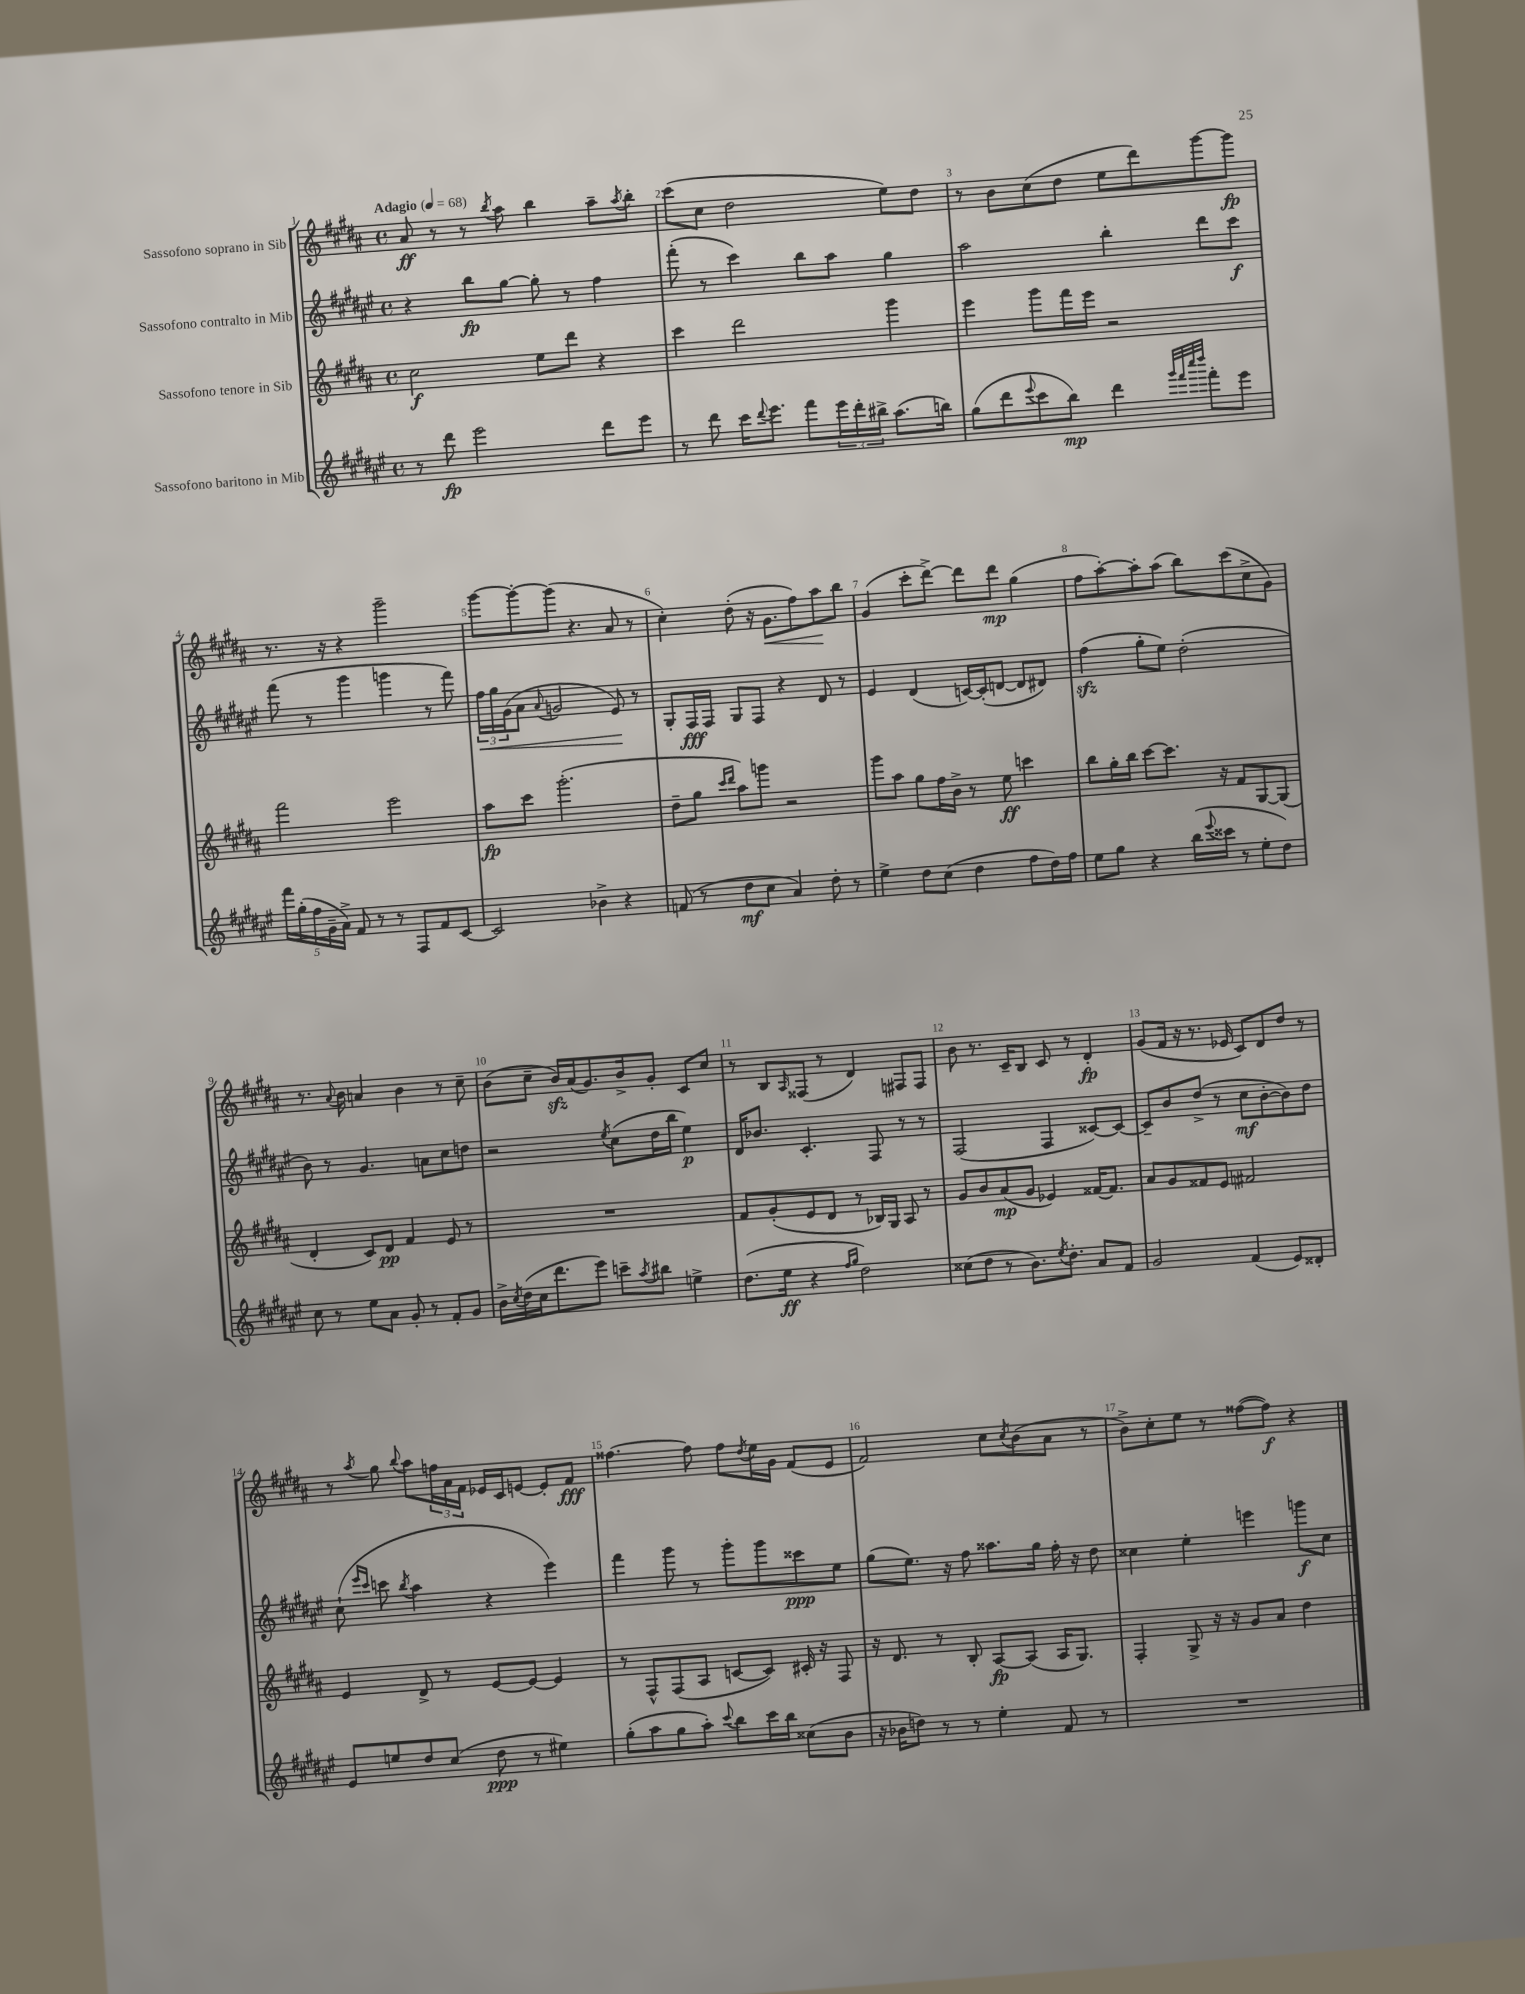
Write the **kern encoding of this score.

**kern	**kern	**kern	**kern
*staff4	*staff3	*staff2	*staff1
*clefG2	*clefG2	*clefG2	*clefG2
*k[f#c#g#d#a#e#]	*k[f#c#g#d#a#]	*k[f#c#g#d#a#e#]	*k[f#c#g#d#a#]
*M4/4	*M4/4	*M4/4	*M4/4
*met(c)	*met(c)	*met(c)	*met(c)
*MM68	*MM68	*MM68	*MM68
8r	2cc#	4r	8a#
8ddd#	.	.	8r
2eee#	.	8bb	8r
.	.	.	8qbb
.	.	[8gg#	8aa#
.	8ee	8gg#']	4bb
.	8ddd#	8r	.
8ddd#	4r	4ff#	8aa#~
.	.	.	8qaa#
8eee#	.	.	8bb'
=	=	=	=
8r	4ccc#	(8fff#'	(8ccc#
8ddd#	.	8r	8cc#
16ccc#	2ddd#	4ccc#)	2dd#
8qqddd#	.	.	.
8.eee#	.	.	.
8fff#	.	8bb	.
24eee#	.	8aa#	.
24ddd#'	.	.	.
24bb#^	.	.	.
(8.aa#	4ggg#	4gg#	8ee)
.	.	.	8dd#
16bb)	.	.	.
=	=	=	=
(8gg#	4eee	2aa#	8r
8ddd#	.	.	8b
8qqeee#	.	.	.
8ccc#	8ggg#	.	(8cc#
8bb)	16fff#	.	8dd#
.	16eee	.	.
4ddd#	2r	4bb'	8ee
.	.	.	8ddd#)
32qqggg#	.	.	.
32qqfff#	.	.	.
32qqcccc#	.	.	.
32qqdddd#	.	.	.
8fff#'	.	8ddd#	[8ggg#
8eee#	.	8ccc#	8ggg#]
=	=	=	=
20fff#	2fff#	(8fff#	8.r
(20gg#'	.	.	.
20ff#	.	.	.
.	.	8r	.
20g#~	.	.	.
.	.	.	16r
20a#^)	.	.	.
8f#	.	4ggg#	4r
8r	.	.	.
8r	2eee	4ggg	2ggg#~
8F#	.	.	.
8f#	.	8r	.
[8c#	.	8fff#)	.
=	=	=	=
2c#]	8aa#	24ff#	[8ggg#
.	.	24gg#	.
.	.	(24g#	.
.	8ccc#	8a#	8ggg#'_
.	.	8qqa#	.
.	(2.ggg#'	2g	(8ggg#]
.	.	.	4.r
4b-^	.	.	.
4r	.	8e#)	8a#
.	.	8r	8r
=	=	=	=
(8f	8dd#~	8G#'	4cc#')
8r	8gg#	16F#	.
.	.	16F#	.
.	16qqccc#	.	.
.	16qqddd#	.	.
8dd#	8aa#)	8G#	(8dd#'
8cc#	8ggg	8F#	16r
.	.	.	8.g#
4a#)	2r	4r	.
.	.	.	8ff#)
8dd#'	.	8d#	8aa#
8r	.	8r	8bb
=	=	=	=
4ee#^	8ggg#	4e#	(4g#
.	8aa#	.	.
8dd#	8gg#	(4d#	8ccc#'
(8cc#	16ff#	.	[8ddd#^)
.	16b^	.	.
4dd#	8r	[16c)	8ddd#]
.	.	(16c']	.
.	8ee	[8d	8ddd#
8ff#	4ccc	8d]	(4gg#
16dd#)	.	8d#)	.
16ff#	.	.	.
=	=	=	=
8ee#	8bb	(4ff#	8ff#
8gg#	16gg#'	.	[8aa#')
.	16bb	.	.
4r	[8ccc#	8gg#'	8aa#']
.	8.ccc#]	8ee#)	(8aa#
(16bb	.	(2dd#'	8bb)
8qqeee#	.	.	.
16ccc##	16r	.	.
8r	8f#	.	(8ccc#
8ee#'	[8G#	.	8cc#^
8dd#)	(8G#]	.	8g#)
=	=	=	=
8cc#	4d#'	8b)	8.r
8r	.	8r	.
.	.	.	8qqa#
.	.	.	16b
8ee#	8c#)	4.g#	4a
8a#	8d#	.	.
8g#'	4f#	.	4b
8r	.	8a	.
8f#'	8e	8cc#	8r
8g#	8r	8dd	8cc#~
=	=	=	=
16b^	1r	2r	(8b
8qcc#	.	.	.
(16dd#	.	.	.
16cc#	.	.	8cc#~
8.ddd#	.	.	.
.	.	.	16b)
.	.	.	(16a#
8eee#)	.	.	8.g#)
.	.	8qee#	.
8ccc~	.	(8cc#	.
.	.	.	16b^
8qaa#	.	.	.
8bb#	.	16dd#	8g#'
.	.	16bb	.
4ee^	.	4ee#)	8c#
.	.	.	8cc#
=	=	=	=
(8.dd#	8f#	16d#	8r
.	.	8.b-	.
.	(8g#'	.	8B
16ee#	.	.	.
.	.	.	16qqA#
4r	8e	4.c#'	(8F##
.	8d#	.	8r
16qqff#	.	.	.
16qqgg#	.	.	.
2dd#)	8r	.	4d#)
.	16B-)	8F#	.
.	16G#	.	.
.	8A#	8r	8F#
.	8r	8r	8F#
=	=	=	=
(8cc##	8g#	(2F#	8b
8dd#	8b	.	8.r
8r	(8a#	.	.
.	.	.	16c#~
8.b)	8g#	.	8B
.	4e-)	4F#	8c#
8qee#	.	.	.
8.dd#'	.	.	.
.	.	.	8r
8a#	[16f##	[8c##)	4d#'
.	8.f##]	.	.
8f#	.	8c##_	.
=	=	=	=
2g#	8a#	8c##~]	(8g#
.	8g#	8b	16f#
.	.	.	16r
.	8f##	(8dd#^	8.r
.	8e	8r	.
.	.	.	16e-
(4f#	2f#	8cc#	8c#)
.	.	[8b'	8d#
8e#)	.	8b])	8dd#
8d##'	.	8dd#	8r
=	=	=	=
8e#	4e	(8cc#`	8r
.	.	16qqeee#	.
.	.	16qqccc#	8qaa#
8ee	.	8ccc	8gg#
.	.	8qbb	8qqbb
8dd#	8d#^	4aa#	8aa#
(8cc#	8r	.	24ff
.	.	.	24a#
.	.	.	24f#
8dd#	[8e	4r	16e-
.	.	.	16c#
8r	8e_	.	[8e
4ee#)	4e]	4eee#)	8e']
.	.	.	8f#
=	=	=	=
(8gg#'	8r	4fff#	[4.ff##
8aa#	8F#^^	.	.
8gg#	(8F#	8ggg#	.
8aa#')	8A#	8r	8ff##]
8qqccc#	.	.	.
8bb	[8c	8ggg#'	8ff##
.	.	.	8qdd#
16ccc#	8c])	8ggg#	16ee
16bb	.	.	16g#
(8cc##	16c#'	8ccc##	(8f#
.	16r	.	.
8b	8F#	8ee#	8e
=	=	=	=
16r	16r	(8gg#	2f#)
16b-	8.d#	.	.
8dd)	.	8.ee#)	.
8r	8r	.	.
.	.	16r	.
8r	8B'	8ff#	.
4ee#'	[8A#	8.aa##	8cc#
.	.	.	8qcc#
.	(8A#]	.	(8b
.	.	16gg#	.
8f#	16A#	16ff#'	8a#
.	8.G#)	16r	.
8r	.	8dd#	8r
=	=	=	=
1r	4F#'	4cc##	8b^)
.	.	.	8cc#'
.	8G#^	4ee#'	8ee
.	16r	.	8r
.	16r	.	.
.	8g#	4eee	([8ff##
.	8a#	.	8ff##])
.	4dd#	8ggg	4r
.	.	8cc##	.
==	==	==	==
*-	*-	*-	*-
